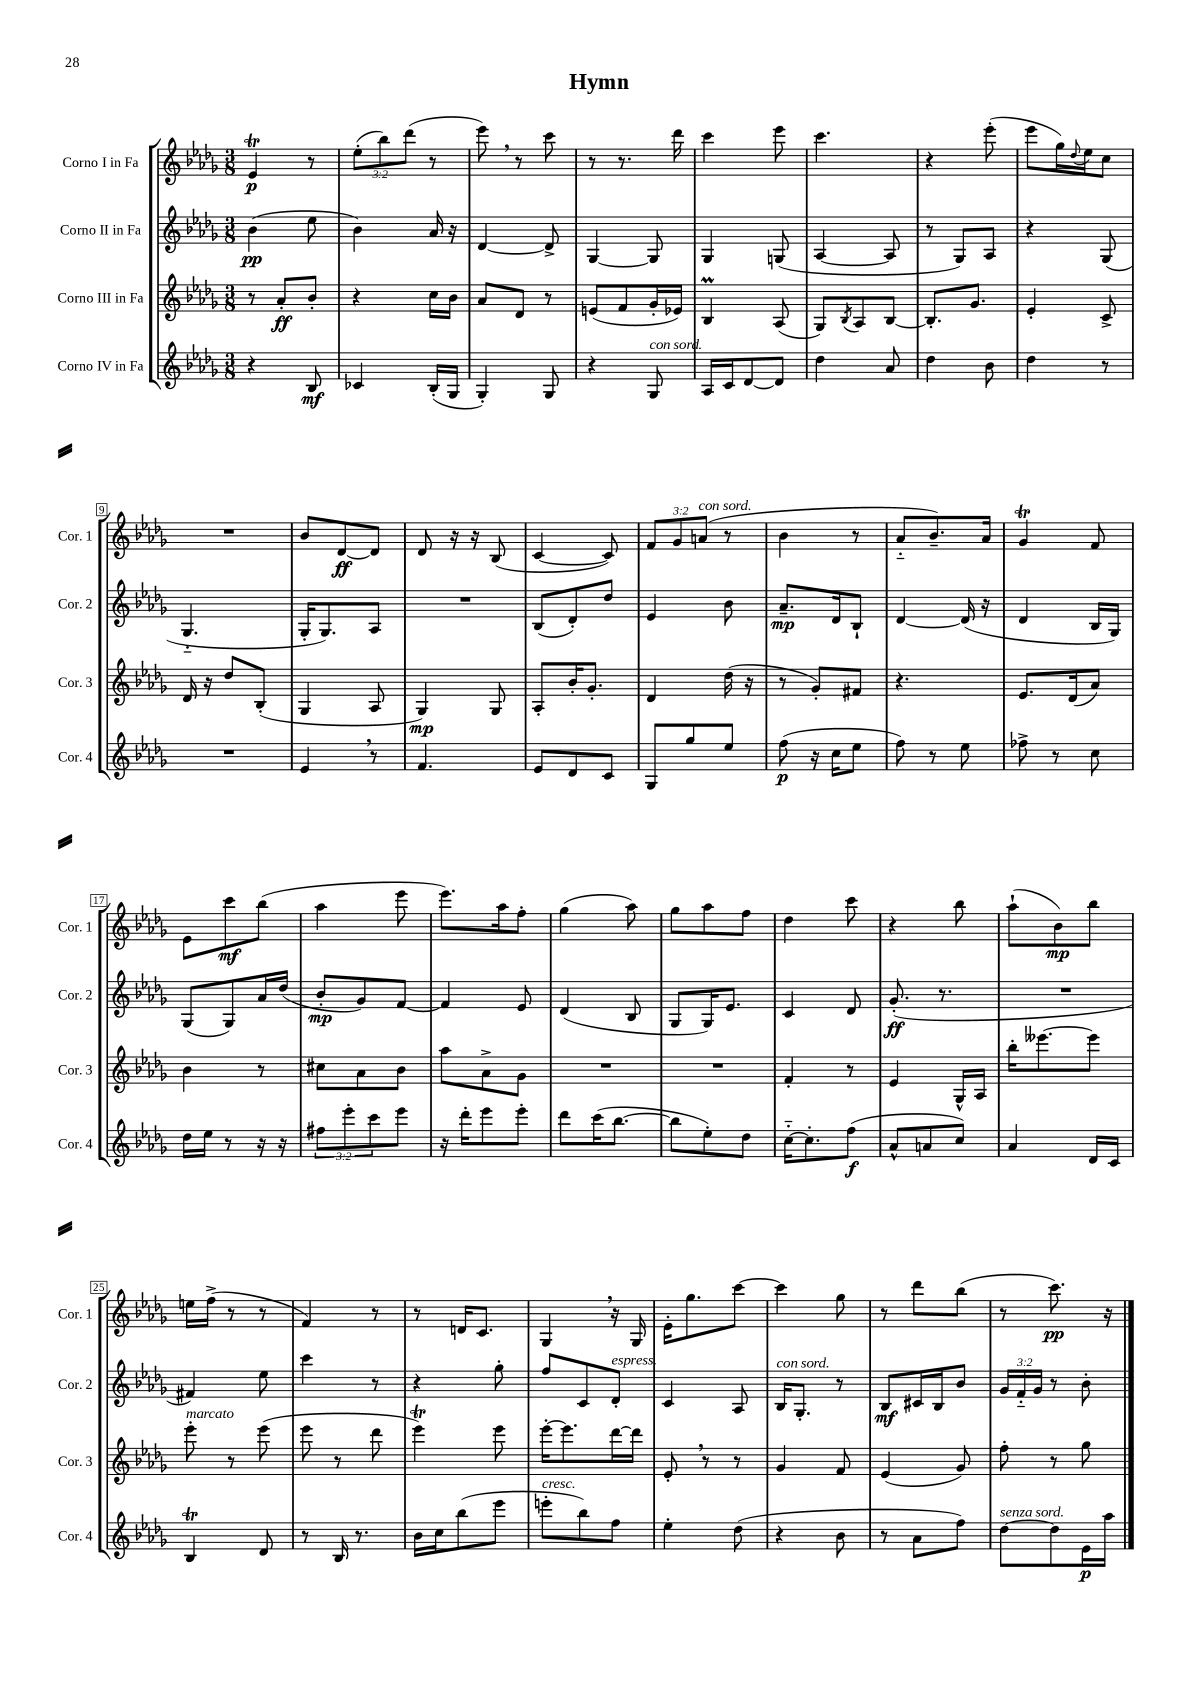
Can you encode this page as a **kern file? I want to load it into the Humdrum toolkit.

**kern	**kern	**kern	**kern
*staff4	*staff3	*staff2	*staff1
*clefG2	*clefG2	*clefG2	*clefG2
*k[b-e-a-d-g-]	*k[b-e-a-d-g-]	*k[b-e-a-d-g-]	*k[b-e-a-d-g-]
*M3/8	*M3/8	*M3/8	*M3/8
4r	8r	(4b-\	4e-/
.	8a-'/L	.	.
8B-/	8b-'/J	8ee-\	8r
=	=	=	=
4c-/	4r	4b-\)	(12ee-'\L
.	.	.	12bb-\)
.	.	.	(12ddd-\J
(16B-'/LL	16cc\LL	16a-/	8r
16G-/JJ	16b-\JJ	16r	.
=	=	=	=
4G-'/)	8a-/L	[4d-/	8eee-\)
.	8d-/J	.	8r
8G-/	8r	8d-^/]	8ccc\
=	=	=	=
4r	(8e/L	[4G-/	8r
.	8f/	.	8.r
8G-/	16g-'/L	8G-/]	.
.	16e-/JJ)	.	16ddd-\
=	=	=	=
16A-/LL	4B-/	4G-/	4ccc\
16c/J	.	.	.
[8d-/	.	.	.
8d-/]J	(8A-/	(8G/	8eee-\
=	=	=	=
4dd-\	8G-/L)	[4A-/	4.ccc\
.	8qB-/	.	.
.	8A-/	.	.
8a-/	[8B-/J	8A-/]	.
=	=	=	=
4dd-\	8.B-'/]L	8r	4r
.	.	8G-/L)	.
.	8.g-/J	.	.
8b-\	.	8A-/J	(8eee-'\
=	=	=	=
4dd-\	4e-'/	4r	8eee-\L
.	.	.	16gg-\L)
.	.	.	8qqdd-/
.	.	.	16ee-\J
8r	8c^/	(8G-/	8cc\J
=	=	=	=
4.r	16d-/	4.G-'~/	4.r
.	16r	.	.
.	8dd-/L	.	.
.	(8B-'/J	.	.
=	=	=	=
4e-/	4G-/	16G-'/LK	8b-/L
.	.	8.G-/)	.
.	.	.	[8d-/
8r	8A-/	8A-/J	8d-/]J
=	=	=	=
4.f/	4G-/)	4.r	8d-/
.	.	.	16r
.	.	.	16r
.	8G-/	.	(8B-/
=	=	=	=
8e-/L	8A-'/L	(8B-/L	[4c/
8d-/	16b-'/K	8d-'/)	.
.	8.g-'/J	.	.
8c/J	.	8dd-/J	8c/])
=	=	=	=
8G-/L	4d-/	4e-/	12f/L
.	.	.	12g-/
8gg-/	.	.	.
.	.	.	(12a/J
8ee-/J	(16dd-\	8b-\	8r
.	16r	.	.
=	=	=	=
(8ff\	8r	8.a-~/L	4b-\
16r	8g-'/L)	.	.
16cc\LK	.	16d-/k	.
8ee-\J	8f#/J	8B-`/J	8r
=	=	=	=
8ff\)	4.r	[4d-/	8a-'~/L
8r	.	.	8.b-~/)
8ee-\	.	(16d-/]	.
.	.	16r	16a-/Jk
=	=	=	=
8ff-^\	8.e-/L	4d-/	4g-/
8r	.	.	.
.	(16d-/k	.	.
8cc\	8a-/J)	16B-/LL	8f/
.	.	16G-/JJ)	.
=	=	=	=
16dd-\LL	4b-\	(8G-/L	8e-\L
16ee-\JJ	.	.	.
8r	.	8G-/)	8ccc\
16r	8r	16a-/L	(8bb-\J
16r	.	(16dd-/JJ	.
=	=	=	=
12ff#\L	8cc#\L	8b-'/L	4aa-\
12eee-'\	.	.	.
.	8a-\	8g-/)	.
12ccc\	.	.	.
8eee-\J	8b-\J	[8f/J	8eee-\
=	=	=	=
16r	8aa-\L	4f/]	8.eee-\L)
16ddd-'\LK	.	.	.
8eee-\	8a-^\	.	.
.	.	.	16aa-\k
8eee-'\J	8g-\J	8e-/	8ff'\J
=	=	=	=
8ddd-\L	4.r	(4d-/	(4gg-\
(16ccc\K	.	.	.
[8.bb-\J	.	.	.
.	.	8B-/	8aa-\)
=	=	=	=
8bb-\]L	4.r	8G-/L	8gg-\L
8ee-'\)	.	16G-/K)	8aa-\
.	.	8.e-/J	.
8dd-\J	.	.	8ff\J
=	=	=	=
[16cc'~\LK	4f'/	4c/	4dd-\
8.cc'\]	.	.	.
(8ff\J	8r	8d-/	8ccc\
=	=	=	=
8a-^^/L	4e-/	(8.g-'/	4r
8a/	.	.	.
.	.	8.r	.
8cc/J)	16G-^^/LL	.	8bb-\
.	16A-/JJ	.	.
=	=	=	=
4a-/	16bb-'\LK	4.r	(8aa-`\L
.	[8.eee--\	.	.
.	.	.	8b-\)
16d-/LL	8eee--\]J	.	8bb-\J
16c/JJ	.	.	.
=	=	=	=
4B-/	8eee-'\	4f#/)	16ee\LL
.	.	.	(16ff^\JJ
.	8r	.	8r
8d-/	(8eee-\	8ee-\	8r
=	=	=	=
8r	8eee-\	4ccc\	4f/)
16B-/	8r	.	.
8.r	.	.	.
.	8ddd-\	8r	8r
=	=	=	=
16b-\LL	4eee-\)	4r	8r
16cc\J	.	.	.
(8bb-\	.	.	16d/LK
.	.	.	8.c/J
8eee-\J	8eee-\	8gg-'\	.
=	=	=	=
8eee'\L	[16eee-'\LK	8ff/L	4G-/
.	8.eee-\]	.	.
8bb-\)	.	8c/	.
8ff\J	[16ddd-\L	8d-'/J	16r
.	16ddd-\]JJ	.	16G-/
=	=	=	=
4ee-'\	8e-'/	4c/	16e-'\LK
.	.	.	8.gg-\
.	8r	.	.
(8dd-\	8r	8A-/	[8ccc\J
=	=	=	=
4r	4g-/	16B-/LK	4ccc\]
.	.	8.G-'/J	.
8b-\	8f/	8r	8gg-\
=	=	=	=
8r	(4e-/	8B-/L	8r
8a-\L	.	16c#/L	8ddd-\L
.	.	16B-/J	.
8ff\J)	8g-/)	8b-/J	(8bb-\J
=	=	=	=
[8dd-\L	8ff'\	24g-/LL	8r
.	.	24f'~/	.
.	.	24g-/JJ	.
8dd-\]	8r	8r	8.ccc\)
16e-\L	8gg-\	8b-'\	.
16aa-\JJ	.	.	16r
==	==	==	==
*-	*-	*-	*-
